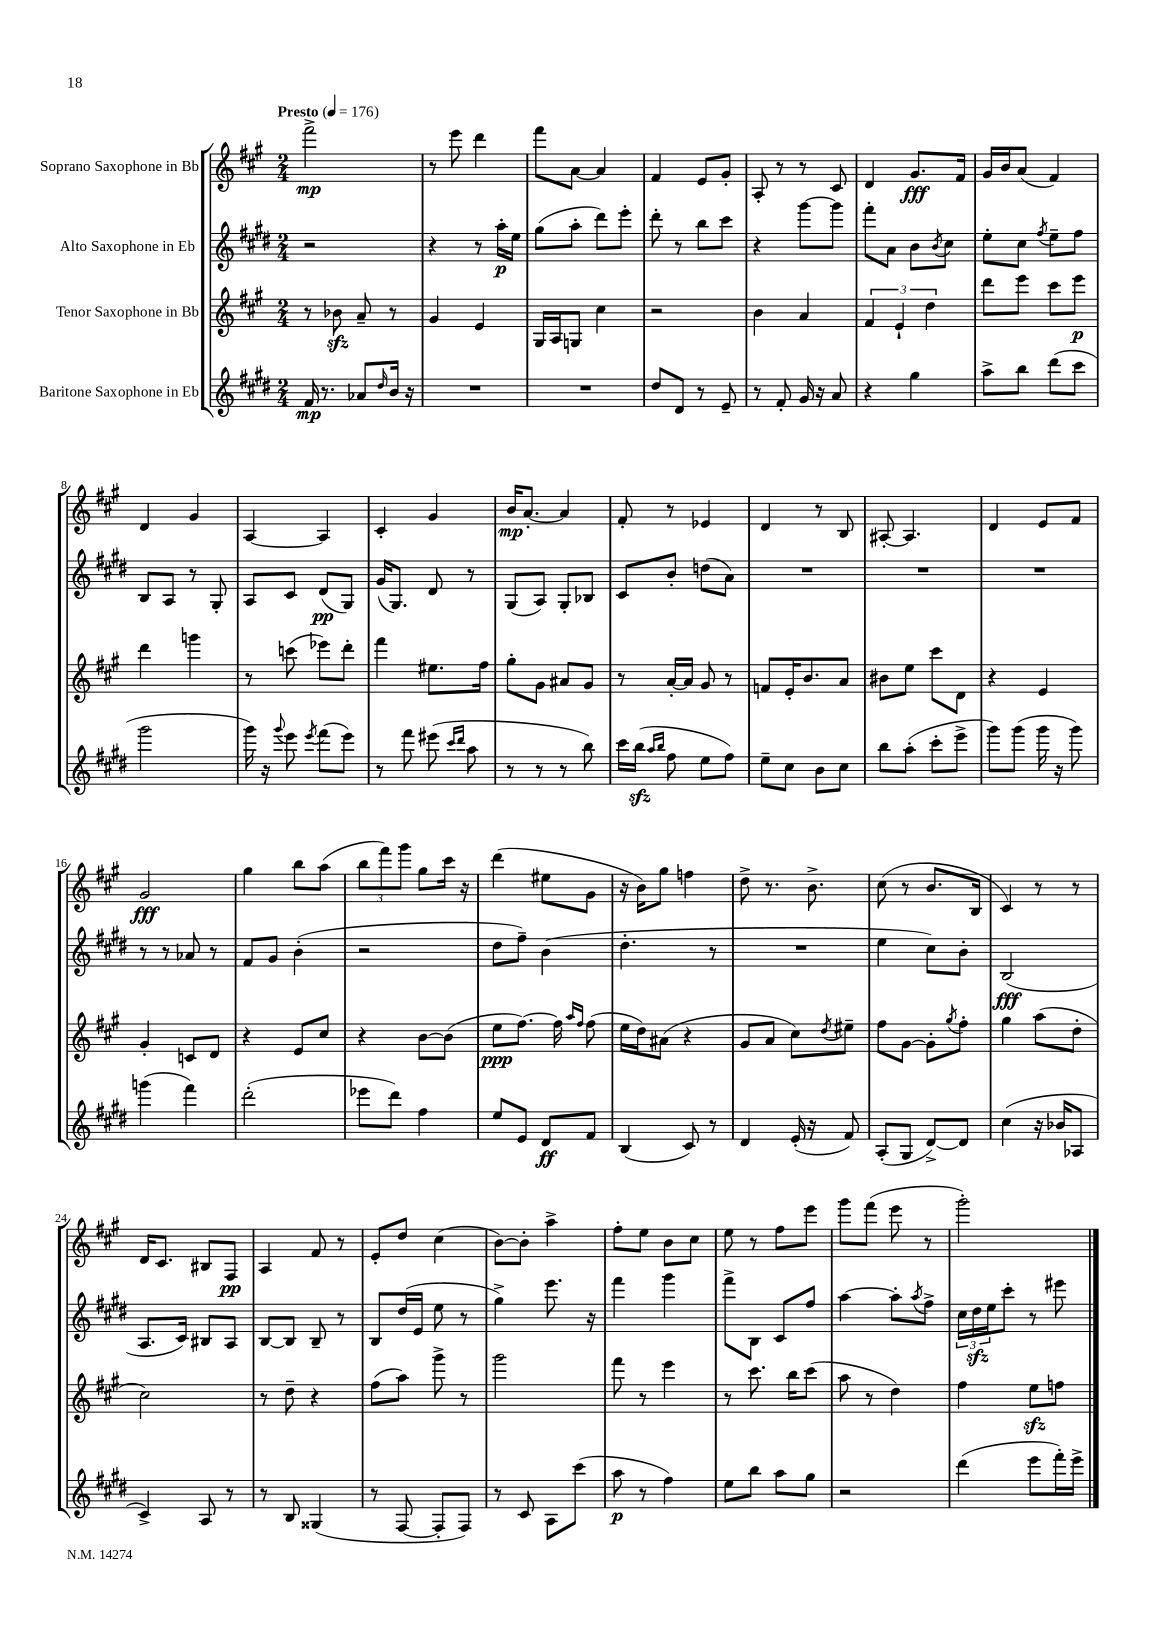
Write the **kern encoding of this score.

**kern	**kern	**kern	**kern
*staff4	*staff3	*staff2	*staff1
*clefG2	*clefG2	*clefG2	*clefG2
*k[f#c#g#d#]	*k[f#c#g#]	*k[f#c#g#d#]	*k[f#c#g#]
*M2/4	*M2/4	*M2/4	*M2/4
*MM176	*MM176	*MM176	*MM176
16f#	8r	2r	2fff#^
8.r	.	.	.
.	8b-	.	.
8a-	8a~	.	.
16qqdd#	.	.	.
16b	8r	.	.
16r	.	.	.
=	=	=	=
2r	4g#	4r	8r
.	.	.	8eee
.	4e	8r	4ddd
.	.	16aa'	.
.	.	16ee	.
=	=	=	=
2r	16G#	(8gg#	8fff#
.	16A	.	.
.	8G	8aa'	[8a
.	4cc#	8ddd#)	4a]
.	.	8eee'	.
=	=	=	=
8dd#	2r	8ddd#'	4f#
8d#	.	8r	.
8r	.	8bb	8e
8e~	.	8ccc#	8g#'
=	=	=	=
8r	4b	4r	8A'
8f#'	.	.	8r
16g#	4a	[8ggg#	8r
16r	.	.	.
8a	.	8ggg#]	8c#
=	=	=	=
4r	6f#	8fff#'	4d
.	.	8a	.
.	6e`	.	.
4gg#	.	8b	8.g#
.	6dd	.	.
.	.	8qb	.
.	.	8cc#	.
.	.	.	16f#
=	=	=	=
8aa^	8ddd	8ee'	16g#
.	.	.	16b
8bb	8eee	8cc#	(8a
.	.	8qff#	.
(8ddd#	8ccc#	8ee~	4f#)
8ccc#	8eee	8ff#	.
=	=	=	=
2ggg#	4ddd	8B	4d
.	.	8A	.
.	4ggg	8r	4g#
.	.	8G#'	.
=	=	=	=
16ggg#)	8r	8A	[4A
16r	.	.	.
8qqggg#	.	.	.
8eee	(8ccc	8c#	.
8qeee	.	.	.
(8fff#	8eee-)	(8d#	4A]
8eee)	8ddd'	8G#)	.
=	=	=	=
8r	4fff#	(16g#	4c#'
.	.	8.G#)	.
8fff#	.	.	.
(8eee#	8.ee#	8d#	4g#
16qqccc#	.	.	.
16qqddd#	.	.	.
8aa	.	8r	.
.	16ff#	.	.
=	=	=	=
8r	8gg#'	(8G#	16b
.	.	.	[8.a'
8r	8g#	8A)	.
8r	8a#	8G#'	4a]
8bb)	8g#	8B-	.
=	=	=	=
16ccc#	8r	8c#	8f#'
(16bb	.	.	.
16qqaa	.	.	.
16qqbb	.	.	.
8ff#	[16a'	8b'	8r
.	16a]	.	.
8ee	8g#	(8dd	4e-
8ff#)	8r	8a)	.
=	=	=	=
8ee~	8f	2r	4d
8cc#	16e'	.	.
.	8.b	.	.
8b	.	.	8r
8cc#	8a	.	8B
=	=	=	=
8bb	8b#	2r	[8A#'
(8aa'	8ee	.	4.A#]
8ccc#'	8ccc#	.	.
8eee^	8d	.	.
=	=	=	=
8ggg#)	4r	2r	4d
(8ggg#	.	.	.
16ggg#	4e	.	8e
16r	.	.	.
8ggg#)	.	.	8f#
=	=	=	=
(4ggg	4g#'	8r	2g#
.	.	8r	.
4fff#)	8c	8a-	.
.	8d	8r	.
=	=	=	=
(2ddd#'	4r	8f#	4gg#
.	.	8g#	.
.	8e	(4b'	8bb
.	8cc#	.	(8aa
=	=	=	=
8eee-	4r	2r	12bb
.	.	.	12fff#)
8ddd#)	.	.	.
.	.	.	12ggg#
4ff#	[8b	.	8gg#
.	(8b]	.	16ccc#
.	.	.	16r
=	=	=	=
8ee	8ee	8dd#	(4ddd
8e	[8.ff#)	8ff#~)	.
8d#	.	(4b	8ee#
.	16ff#]	.	.
.	16qqaa	.	.
.	16qqff#	.	.
8f#	(8ff#	.	8g#
=	=	=	=
(4B	16ee	4.dd#'	16r
.	16dd)	.	16b)
.	(8a#	.	8gg#
8c#)	4r	.	4ff
8r	.	8r	.
=	=	=	=
4d#	8g#	2r	8dd^
.	8a	.	8.r
(16e'	8cc#)	.	.
16r	.	.	8.b^
.	8qdd	.	.
8f#)	8ee#~	.	.
=	=	=	=
(8A'	8ff#	4ee	(8cc#
8G#	[8g#	.	8r
[8d#^)	8g#']	8cc#)	8.b
.	8qgg#	.	.
8d#]	8ff#'	8b'	.
.	.	.	16B
=	=	=	=
(4cc#	4gg#	(2B	4c#)
16r	(8aa	.	8r
16b-	.	.	.
8A-	8dd'	.	8r
=	=	=	=
4c#^)	2cc#)	8.A	16d
.	.	.	8.c#
.	.	16c#)	.
8A	.	8B#	8B#
8r	.	8A	8F#
=	=	=	=
8r	8r	[8B	4A
8B	8dd~	8B]	.
(4G##	4r	8B~	8f#
.	.	8r	8r
=	=	=	=
8r	(8ff#	8B	8e'
[8F#	8aa)	(16dd#	8dd
.	.	16e	.
8F#']	8ggg#^	8ee	(4cc#
8F#)	8r	8r	.
=	=	=	=
8r	2ggg#	4gg#^)	[8b)
8c#	.	.	8b']
8A	.	8.eee	4aa^
(8ccc#	.	.	.
.	.	16r	.
=	=	=	=
8aa	8fff#	4fff#	8ff#'
8r	8r	.	8ee
4ff#)	4eee	4ggg#	8b
.	.	.	8cc#
=	=	=	=
8ee	8r	8fff#^	8ee
8bb	8.ccc#	8B	8r
8aa	.	8c#	8ff#
.	16bb	.	.
8gg#	(8ccc#	8ff#	8eee
=	=	=	=
2r	8aa	[4aa	8ggg#
.	8r	.	(8fff#
.	4dd)	8aa']	8eee
.	.	8qaa	.
.	.	8ff#^	8r
=	=	=	=
(4ddd#	4ff#	24cc#	2ggg#')
.	.	24dd#	.
.	.	24ee	.
.	.	8ccc#'	.
8eee	8ee	8r	.
16fff#')	8ff	8eee#	.
16eee^	.	.	.
==	==	==	==
*-	*-	*-	*-
